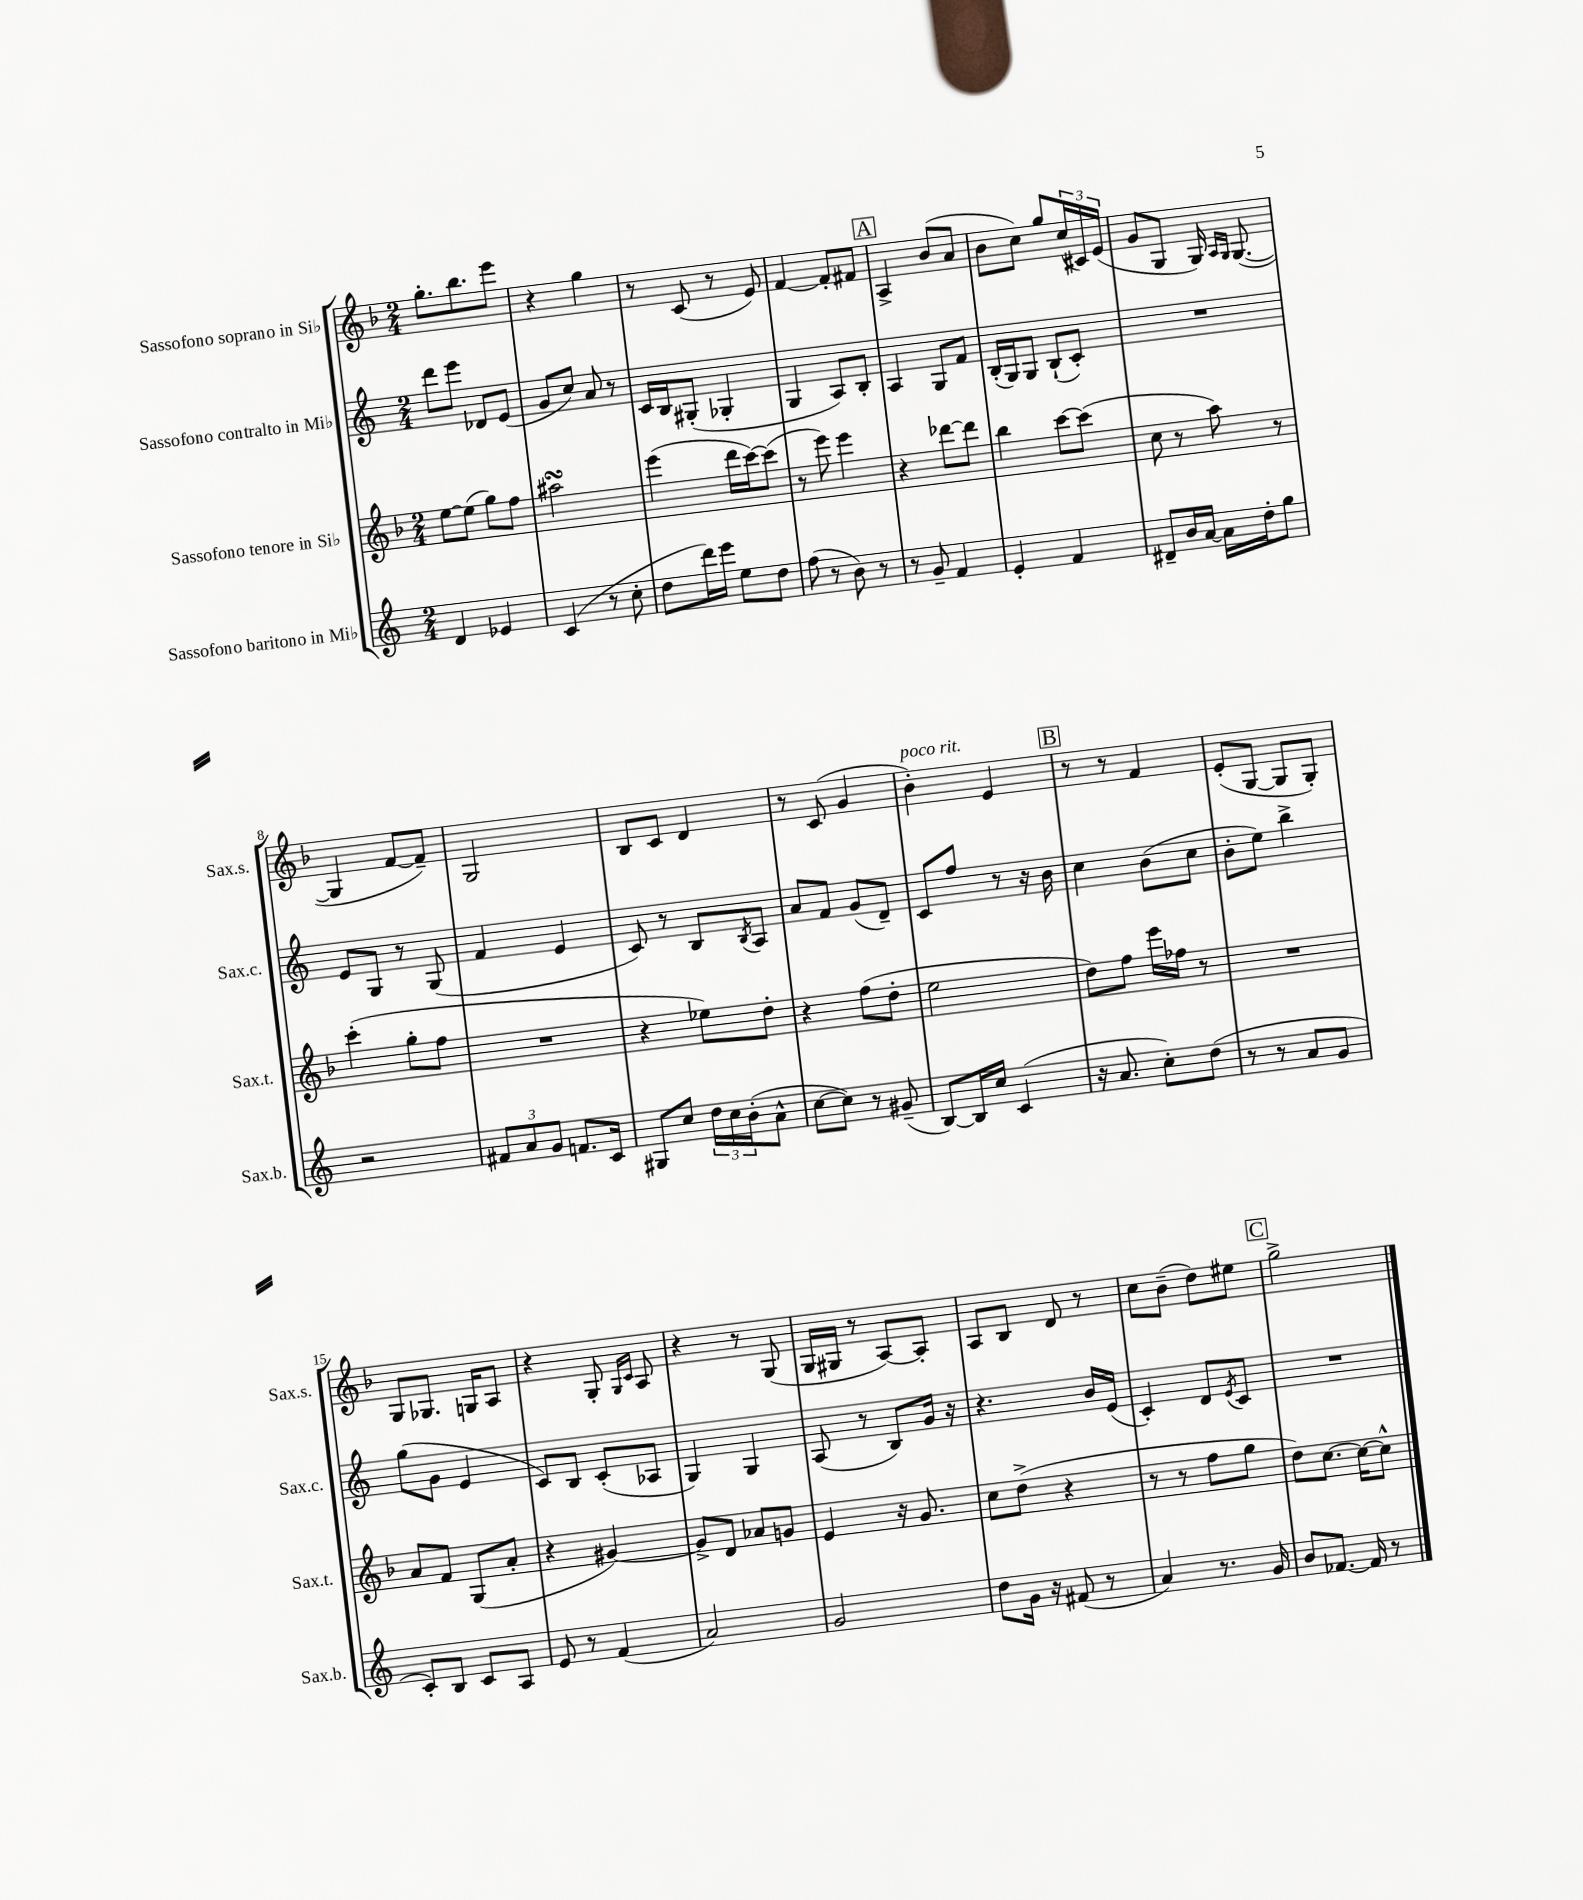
<<
\new StaffGroup <<
\new Staff = "s0" \with { instrumentName = "Sassofono soprano in Sib" shortInstrumentName = "Sax.s." } {
    \clef treble \key f \major \numericTimeSignature \time 2/4
    g''8.-. bes''8. e'''8 |
    r4 g''4 |
    r8 c'8( r8 e'8) |
    f'4~ f'8-. fis'8 |
    \mark \markup { \box "A" } a4-> bes'8( a'8 |
    bes'8 c''8) g''8 \tuplet 3/2 { c''16( cis'16) e'16( } |
    g'8 g8 g16) \grace { a16 g16 } g8.~( |
    g4 f'8~ f'8--) |
    g2 |
    bes8 c'8 d'4 |
    r8 c'8( g'4 |
    bes'4-.^\markup { \italic "poco rit." }) e'4 |
    \mark \markup { \box "B" } r8 r8 f'4 |
    e'8-.( g8~ g8 g8-.) |
    g8 ges8. g16 a8 |
    r4 g8-. \grace { g16 c'16 } a8 |
    r4 r8 g8( |
    g16 gis16 r8 a8~) a8-. |
    a8 bes8 d'8 r8 |
    c''8 bes'8--( d''8) eis''8 |
    \mark \markup { \box "C" } g''2-> \bar "|." |
}
\new Staff = "s1" \with { instrumentName = "Sassofono contralto in Mib" shortInstrumentName = "Sax.c." } {
    \clef treble \key c \major \numericTimeSignature \time 2/4
    d'''8 e'''8 des'8 e'8( |
    g'8 c''8) a'8 r8 |
    c'16 b16 gis8-.( ges4-. |
    g4 a8) b8-. |
    \mark \markup { \box "A" } a4 g8 f'8 |
    b16-.( g16) g8 b8-!( c'8-.) |
    R2 |
    e'8 g8 r8 g8( |
    f'4 e'4 |
    c'8) r8 b8 \acciaccatura { b8 } a8 |
    a'8 f'8 g'8( d'8--) |
    c'8 f''8 r8 r16 b'16 |
    \mark \markup { \box "B" } c''4 b'8( c''8 |
    b'8-. e''8) b''4-> |
    g''8( g'8 e'4 |
    c'8) b8 c'8-.( aes8 |
    g4) g4 |
    a8( r8 b8) g'16 r16 |
    r4. b'16 e'16( |
    c'4-.) d'8 \acciaccatura { e'8 } c'8 |
    \mark \markup { \box "C" } R2 \bar "|." |
}
\new Staff = "s2" \with { instrumentName = "Sassofono tenore in Sib" shortInstrumentName = "Sax.t." } {
    \clef treble \key f \major \numericTimeSignature \time 2/4
    e''8~ e''8( g''8) f''8 |
    ais''2\turn |
    e'''4( d'''16 c'''16~) c'''8( |
    r8 e'''8) e'''4 |
    \mark \markup { \box "A" } r4 des'''8~ des'''8 |
    bes''4 c'''8~ c'''8( |
    c''8 r8 a''8) r8 |
    c'''4-.( g''8-. f''8 |
    R2 |
    r4 ees''8) d''8-. |
    r4 f''8( d''8-. |
    e''2 |
    \mark \markup { \box "B" } d''8) f''8 e'''16 fes''16 r8 |
    R2 |
    a'8 f'8 g8( a'8-. |
    r4 gis'4~) |
    gis'8-> d'8 aes'8 g'8 |
    e'4 r16 g'8. |
    c''8 d''8->( r4 |
    r8 r8 f''8 g''8 |
    \mark \markup { \box "C" } d''8) c''8.~ c''16~ c''8-^ \bar "|." |
}
\new Staff = "s3" \with { instrumentName = "Sassofono baritono in Mib" shortInstrumentName = "Sax.b." } {
    \clef treble \key c \major \numericTimeSignature \time 2/4
    d'4 ees'4 |
    c'4( r8 c''8-. |
    d''8 d'''16) e'''16 e''8 d''8 |
    f''8( r8 b'8) r8 |
    \mark \markup { \box "A" } r8 g'8-- f'4 |
    e'4-. f'4 |
    dis'8-- b'16 a'16~ a'16 d''16-. g''8 |
    r2 |
    \tuplet 3/2 { fis'8 a'8 g'8 } f'8. c'16 |
    gis8 c''8 \tuplet 3/2 { d''16 c''16 b'16-.( } a'8-^ |
    c''8~ c''8) r8 gis'8--( |
    b8~) b16 c''16 c'4( |
    \mark \markup { \box "B" } r16 a'8. c''8-.) d''8( |
    r8 r8 a'8 g'8 |
    c'8-.) b8 c'8 a8 |
    e'8 r8 f'4( |
    a'2) |
    g'2 |
    d''8 g'16 r16 fis'8( r8 |
    a'4) r8. g'16 |
    \mark \markup { \box "C" } b'8 fes'8.~ fes'16 r8 \bar "|." |
}
>>
>>
